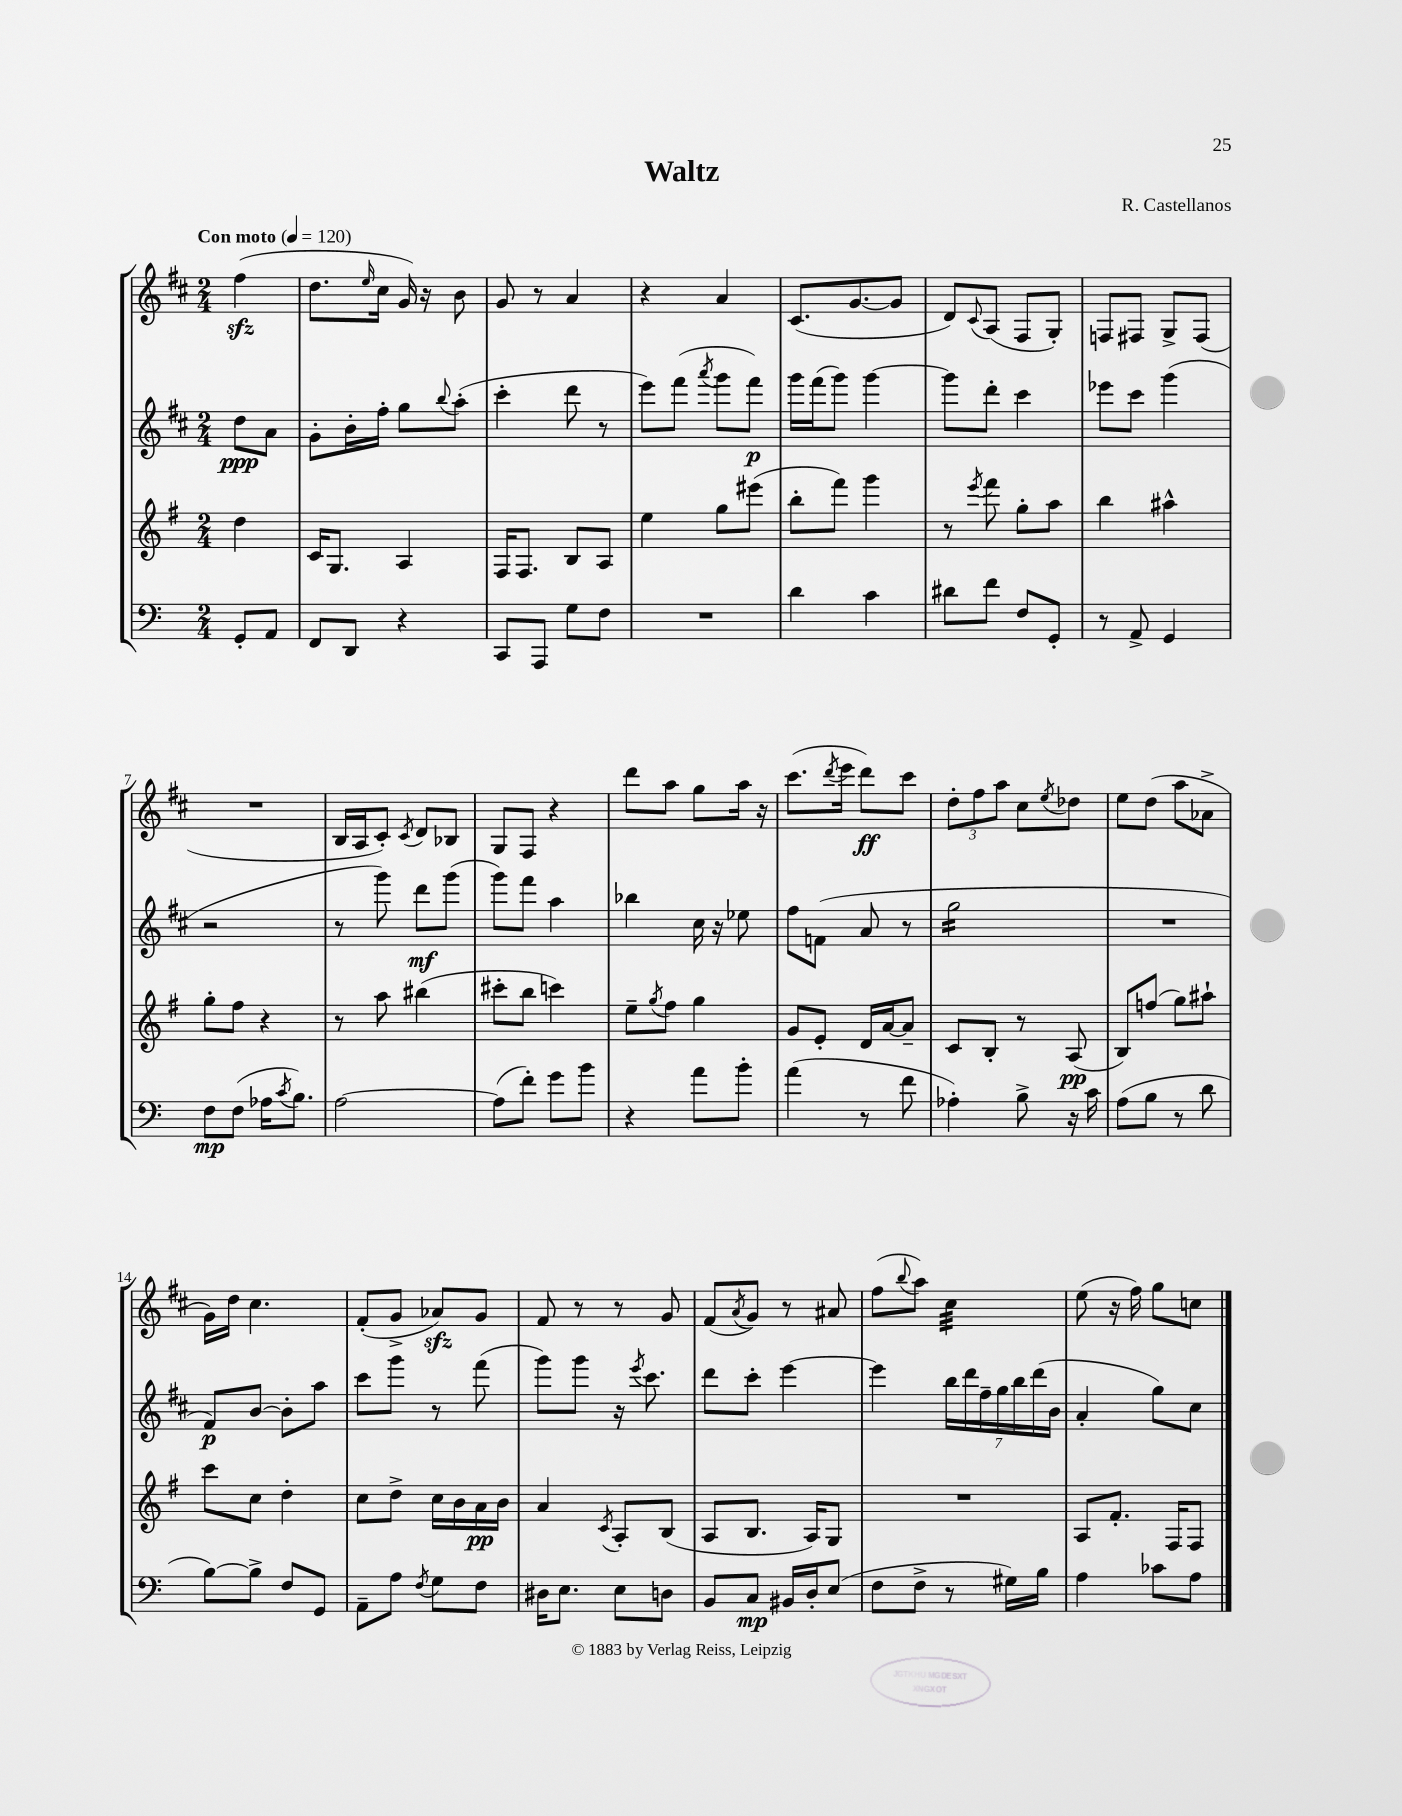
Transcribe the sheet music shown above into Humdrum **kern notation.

**kern	**kern	**kern	**kern
*staff4	*staff3	*staff2	*staff1
*clefF4	*clefG2	*clefG2	*clefG2
*k[]	*k[f#]	*k[f#c#]	*k[f#c#]
*M2/4	*M2/4	*M2/4	*M2/4
*MM120	*MM120	*MM120	*MM120
8GG'	4dd	8dd	(4ff#
8AA	.	8a	.
=	=	=	=
8FF	16c	8g'	8.dd
.	8.G	.	.
8DD	.	16b'	.
.	.	.	16qqee
.	.	16ff#'	16cc#
4r	4A	8gg	16g)
.	.	.	16r
.	.	8qqbb	.
.	.	(8aa'	8b
=	=	=	=
8CC	16F#	4ccc#'	8g
.	8.F#	.	.
8AAA	.	.	8r
8G	8B	8ddd	4a
8F	8A	8r	.
=	=	=	=
2r	4ee	8eee)	4r
.	.	(8fff#	.
.	.	8qaaa	.
.	8gg	8ggg	4a
.	(8eee#	8fff#)	.
=	=	=	=
4d	8bb'	16ggg	(8.c#
.	.	(16fff#	.
.	8fff#)	8ggg)	.
.	.	.	[8.g
4c	4ggg	[4ggg	.
.	.	.	8g]
=	=	=	=
8d#	8r	8ggg]	8d)
.	8qeee	.	8qqc#
8f	8fff#	8ddd'	(8A
8F	8gg'	4ccc#	8F#
8GG'	8aa	.	8G')
=	=	=	=
8r	4bb	8eee-	8F
8AA^	.	8ccc#	8F#
4GG	4aa#^^	(4ggg	8G^
.	.	.	(8F#
=	=	=	=
8F	8gg'	2r	2r
(8F	8ff#	.	.
16A-	4r	.	.
8qc	.	.	.
8.B)	.	.	.
=	=	=	=
[2A	8r	8r	16B
.	.	.	16A
.	8aa	8ggg)	8c#')
.	.	.	8qc#
.	(4bb#	8ddd	8d
.	.	(8ggg	8B-
=	=	=	=
(8A]	8ccc#'	8ggg)	8G
8f')	8bb	8fff#	8F#
8g	4ccc)	4aa	4r
8b	.	.	.
=	=	=	=
4r	8ee~	4bb-	8ddd
.	8qgg	.	.
.	8ff#	.	8aa
8a	4gg	16cc#	8gg
.	.	16r	.
8b'	.	8ee-	16aa
.	.	.	16r
=	=	=	=
(4a	8g	8ff#	(8.ccc#
.	8e'	(8f	.
.	.	.	8qddd
.	.	.	16eee
8r	16d	8a	8ddd)
.	[16a	.	.
8f	8a~]	8r	8ccc#
=	=	=	=
4A-')	8c	2gg	12dd'
.	.	.	12ff#
.	8B'	.	.
.	.	.	12aa
8B^	8r	.	8cc#
.	.	.	8qee
16r	(8A	.	8dd-
16c	.	.	.
=	=	=	=
(8A	8B)	2r	8ee
8B	(8ff	.	(8dd
8r	8gg)	.	8aa
8d	8aa#`	.	8a-^
=	=	=	=
[8B)	8ccc	8f#)	16g)
.	.	.	16dd
8B^]	8cc	[8b	4.cc#
8F	4dd'	8b']	.
8GG	.	8aa	.
=	=	=	=
8AA~	8cc	8ccc#	(8f#'
8A	8dd^	8ggg	8g^
8qF	.	.	.
8G	16cc	8r	8a-)
.	16b	.	.
8F	16a	(8fff#	8g
.	16b	.	.
=	=	=	=
16D#	4a	8ggg)	8f#
8.E	.	.	.
.	.	8ggg	8r
.	8qc	.	.
8E	8A'	16r	8r
.	.	8qeee	.
.	.	8.ccc#	.
8D	(8B	.	8g
=	=	=	=
8BB	8A	8ddd	(8f#
.	.	.	8qa
8C	8.B	8ccc#'	8g)
16BB#	.	[4eee	8r
16D'	16A)	.	.
(8E	8G	.	8a#
=	=	=	=
8F	2r	4eee]	(8ff#
.	.	.	8qqbb
8F^	.	.	8aa)
8r	.	28bb	4cc#
.	.	28ddd	.
.	.	28ff#~	.
.	.	28gg	.
16G#)	.	.	.
.	.	28bb	.
.	.	(28ddd	.
16B	.	.	.
.	.	28b	.
=	=	=	=
4A	8A	4a'	(8ee
.	8.f#'	.	16r
.	.	.	16ff#)
8c-	.	8gg)	8gg
.	16F#	.	.
8A	8F#	8cc#	8cc
==	==	==	==
*-	*-	*-	*-
